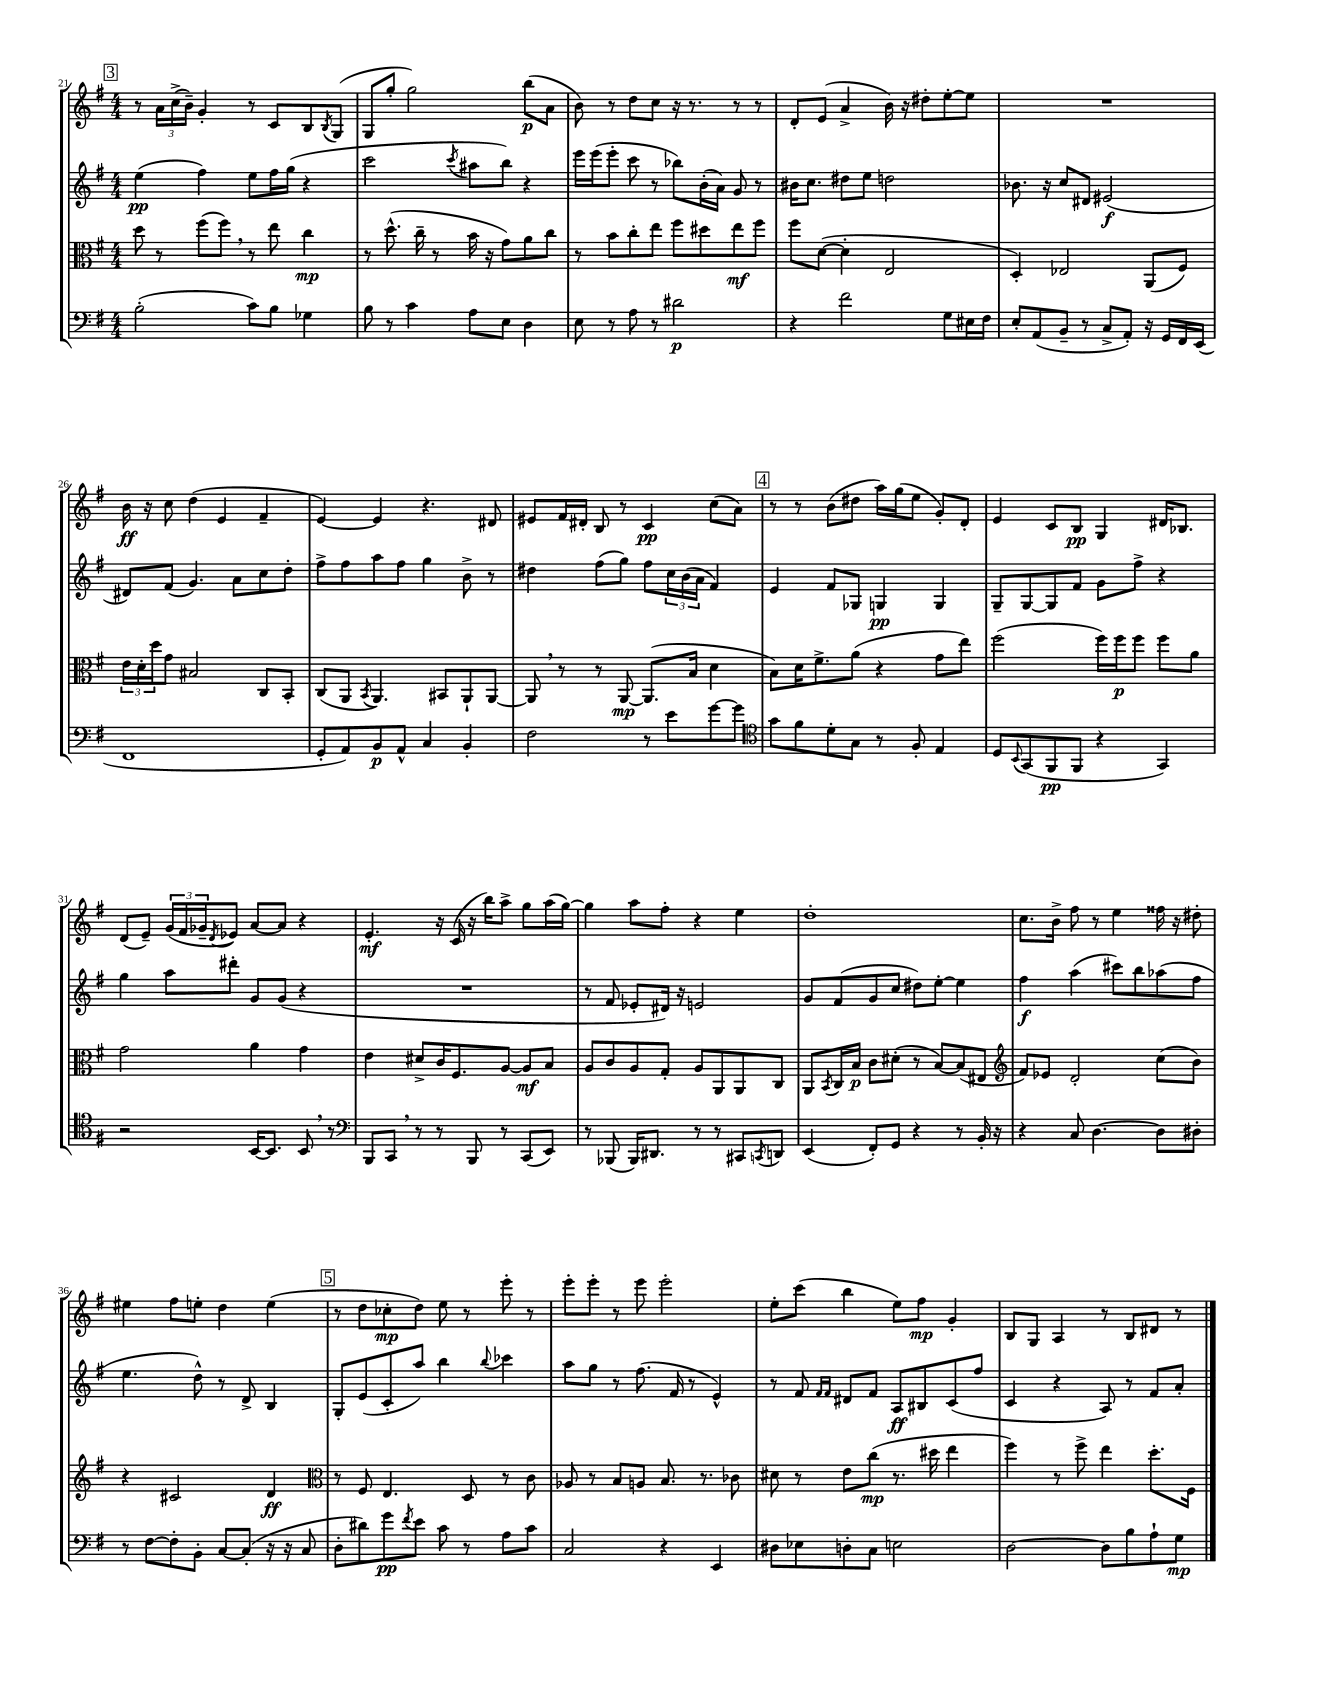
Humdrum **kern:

**kern	**kern	**kern	**kern
*staff4	*staff3	*staff2	*staff1
*clefF4	*clefC3	*clefG2	*clefG2
*k[f#]	*k[f#]	*k[f#]	*k[f#]
*M4/4	*M4/4	*M4/4	*M4/4
(2B'	8dd	(4ee	8r
.	8r	.	24a
.	.	.	(24cc^
.	.	.	24b~)
.	(8ff#	4ff#)	4g'
.	8ff#)	.	.
8c)	8r	8ee	8r
8B	8ee	16ff#	8c
.	.	(16gg	.
4G-	4cc	4r	8B
.	.	.	8qB
.	.	.	(8G
=	=	=	=
8B	8r	2ccc	8G
8r	(8.dd^^	.	8gg'
4c	.	.	2gg)
.	16cc~	.	.
.	8r	.	.
.	.	8qccc	.
8A	16b	8aa#	.
.	16r	.	.
8E	8g)	8bb)	.
4D	8a	4r	(8bb
.	8cc	.	8a
=	=	=	=
8E	8r	16eee	8b)
.	.	(16eee	.
8r	8b	8eee'	8r
8A	8cc'	8ccc	8dd
8r	8ee	8r	8cc
2d#	8ff#	8bb-)	16r
.	.	.	8.r
.	8dd#	(16b'	.
.	.	16a)	.
.	8ee	8g	8r
.	8ff#	8r	8r
=	=	=	=
4r	8ff#	16b#	8d'
.	.	8.cc	.
.	([8d	.	(8e
2f#	4d']	8dd#	4a^
.	.	8ee	.
.	2E	2dd	16b)
.	.	.	16r
.	.	.	8dd#'
8G	.	.	[8ee'
16E#	.	.	8ee]
16F#	.	.	.
=	=	=	=
8E'	4D')	8.b-	1r
(8AA	.	.	.
.	.	16r	.
8BB~	2E-	8cc	.
8r	.	8d#	.
8C^	.	(2e#	.
8AA')	.	.	.
16r	(8AA	.	.
16GG	.	.	.
16FF#	8F#)	.	.
(16EE	.	.	.
=	=	=	=
1FF#	24e	8d#)	16b
.	24d'	.	.
.	.	.	16r
.	24dd	.	.
.	8g	(8f#	8cc
.	2B#	4.g)	(4dd
.	.	.	4e
.	.	8a	.
.	8C	8cc	4f#~
.	8BB'	8dd'	.
=	=	=	=
8GG'	(8C	8ff#^	[4e)
8AA)	8AA	8ff#	.
.	8qBB	.	.
8BB	4.AA)	8aa	4e]
8AA^^	.	8ff#	.
4C	.	4gg	4.r
.	8BB#	.	.
4BB'	8AA`	8b^	.
.	[8AA	8r	8d#
=	=	=	=
2F#	8AA]	4dd#	8e#
.	8r	.	16f#
.	.	.	16d#'
.	8r	(8ff#	8B
.	[8AA	8gg)	8r
8r	(8.AA]	8ff#	4c
8e	.	24cc	.
.	.	(24b	.
.	16B	.	.
.	.	24a	.
[8g	4d	4f#)	(8cc
8g]	.	.	8a)
=	=	=	=
*clefC4	*	*	*
8g	8B)	4e	8r
8f#	16d	.	8r
.	8.f#^	.	.
8d'	.	8f#	(8b
8G	(8a	8G-	8dd#
8r	4r	4G	16aa)
.	.	.	(16gg
8F#'	.	.	8ee
4E	8g	4G	8g')
.	8ee)	.	8d'
=	=	=	=
8D	(2ff#	8G~	4e
8qqBB	.	.	.
(8GG	.	[8G	.
8FF#	.	8G]	8c
8FF#	.	8f#	8B
4r	16ff#)	8g	4G
.	16ff#	.	.
.	8ff#	8ff#^	.
4GG)	8ff#	4r	16d#
.	.	.	8.B-
.	8a	.	.
=	=	=	=
2r	2g	4gg	(8d
.	.	.	8e~)
.	.	8aa	(24g
.	.	.	24f#
.	.	.	24g-~
.	.	.	8qd
.	.	8ddd#'	8e-)
[16BB	4a	8g	[8a
8.BB]	.	.	.
.	.	(8g	8a]
8BB	4g	4r	4r
8r	.	.	.
=	=	=	=
*clefF4	*	*	*
8BBB	4e	1r	4.e'
8CC	.	.	.
8r	8d#^	.	.
8r	16c	.	16r
.	8.F#	.	(16c
8BBB	.	.	16r
.	.	.	16bb)
8r	[8A	.	8aa^
(8CC	8A]	.	8gg
8EE)	8B	.	(16aa
.	.	.	[16gg)
=	=	=	=
8r	8A	8r	4gg]
(8BBB-	8c	8f#	.
16BBB-)	8A	8e-'	8aa
8.DD#	.	.	.
.	8G'	16d#)	8ff#'
.	.	16r	.
8r	8A	2e	4r
8r	8AA	.	.
8CC#	8AA	.	4ee
8qCC	.	.	.
8DD	8C	.	.
=	=	=	=
(4EE	8AA	8g	1dd'
.	8qBB	.	.
.	16C	(8f#	.
.	16B	.	.
8FF#')	8c	8g	.
8GG	(8d#'	8cc	.
4r	8r	8dd#)	.
.	[8B)	[8ee'	.
8r	(8B]	4ee]	.
16BB'	8E#	.	.
16r	.	.	.
=	=	=	=
*	*clefG2	*	*
4r	8f#)	4ff#	8.cc
.	8e-	.	.
.	.	.	16b^
8C	2d'	(4aa	8ff#
[4.D	.	.	8r
.	.	8ccc#)	4ee
.	.	8bb	.
8D]	(8cc	(8aa-	16ff##
.	.	.	16r
8D#'	8b)	8ff#	8dd#'
=	=	=	=
8r	4r	4.ee	4ee#
[8F#	.	.	.
8F#']	2c#	.	8ff#
8BB'	.	8dd^^)	8ee'
[8C	.	8r	4dd
(8C']	.	8d^	.
16r	4d	4B	(4ee
16r	.	.	.
8C	.	.	.
=	=	=	=
*	*clefC3	*	*
8D'	8r	8G'	8r
8d#)	8F#	(8e	8dd
8g	4.E	8c'	8cc-'
8qf#	.	.	.
8e	.	8aa)	8dd)
8c	.	4bb	8ee
8r	8D	.	8r
.	.	8qqbb	.
8A	8r	4ccc-	8eee'
8c	8c	.	8r
=	=	=	=
2C	8A-	8aa	8eee'
.	8r	8gg	8eee'
.	8B	8r	8r
.	8A	(8.ff#	8eee
4r	8.B	.	2eee'
.	.	16f#	.
.	.	8r	.
.	8.r	.	.
4EE	.	4e^^)	.
.	8c-	.	.
=	=	=	=
8D#	8d#	8r	8ee'
8E-	8r	8f#	(8ccc
.	.	16qqf#	.
.	.	16qqf#	.
8D'	8e	8d#	4bb
8C	(8cc	8f#	.
2E	8.r	8A	8ee)
.	.	8B#	8ff#
.	16dd#	.	.
.	4ee	(8c	4g'
.	.	8ff#	.
=	=	=	=
[2D	4ff#)	4c	8B
.	.	.	8G
.	8r	4r	4A
.	8ff#^	.	.
8D]	4ee	8A)	8r
8B	.	8r	8B
8A`	8.dd'	8f#	8d#
8G	.	8a'	8r
.	16F#	.	.
==	==	==	==
*-	*-	*-	*-
